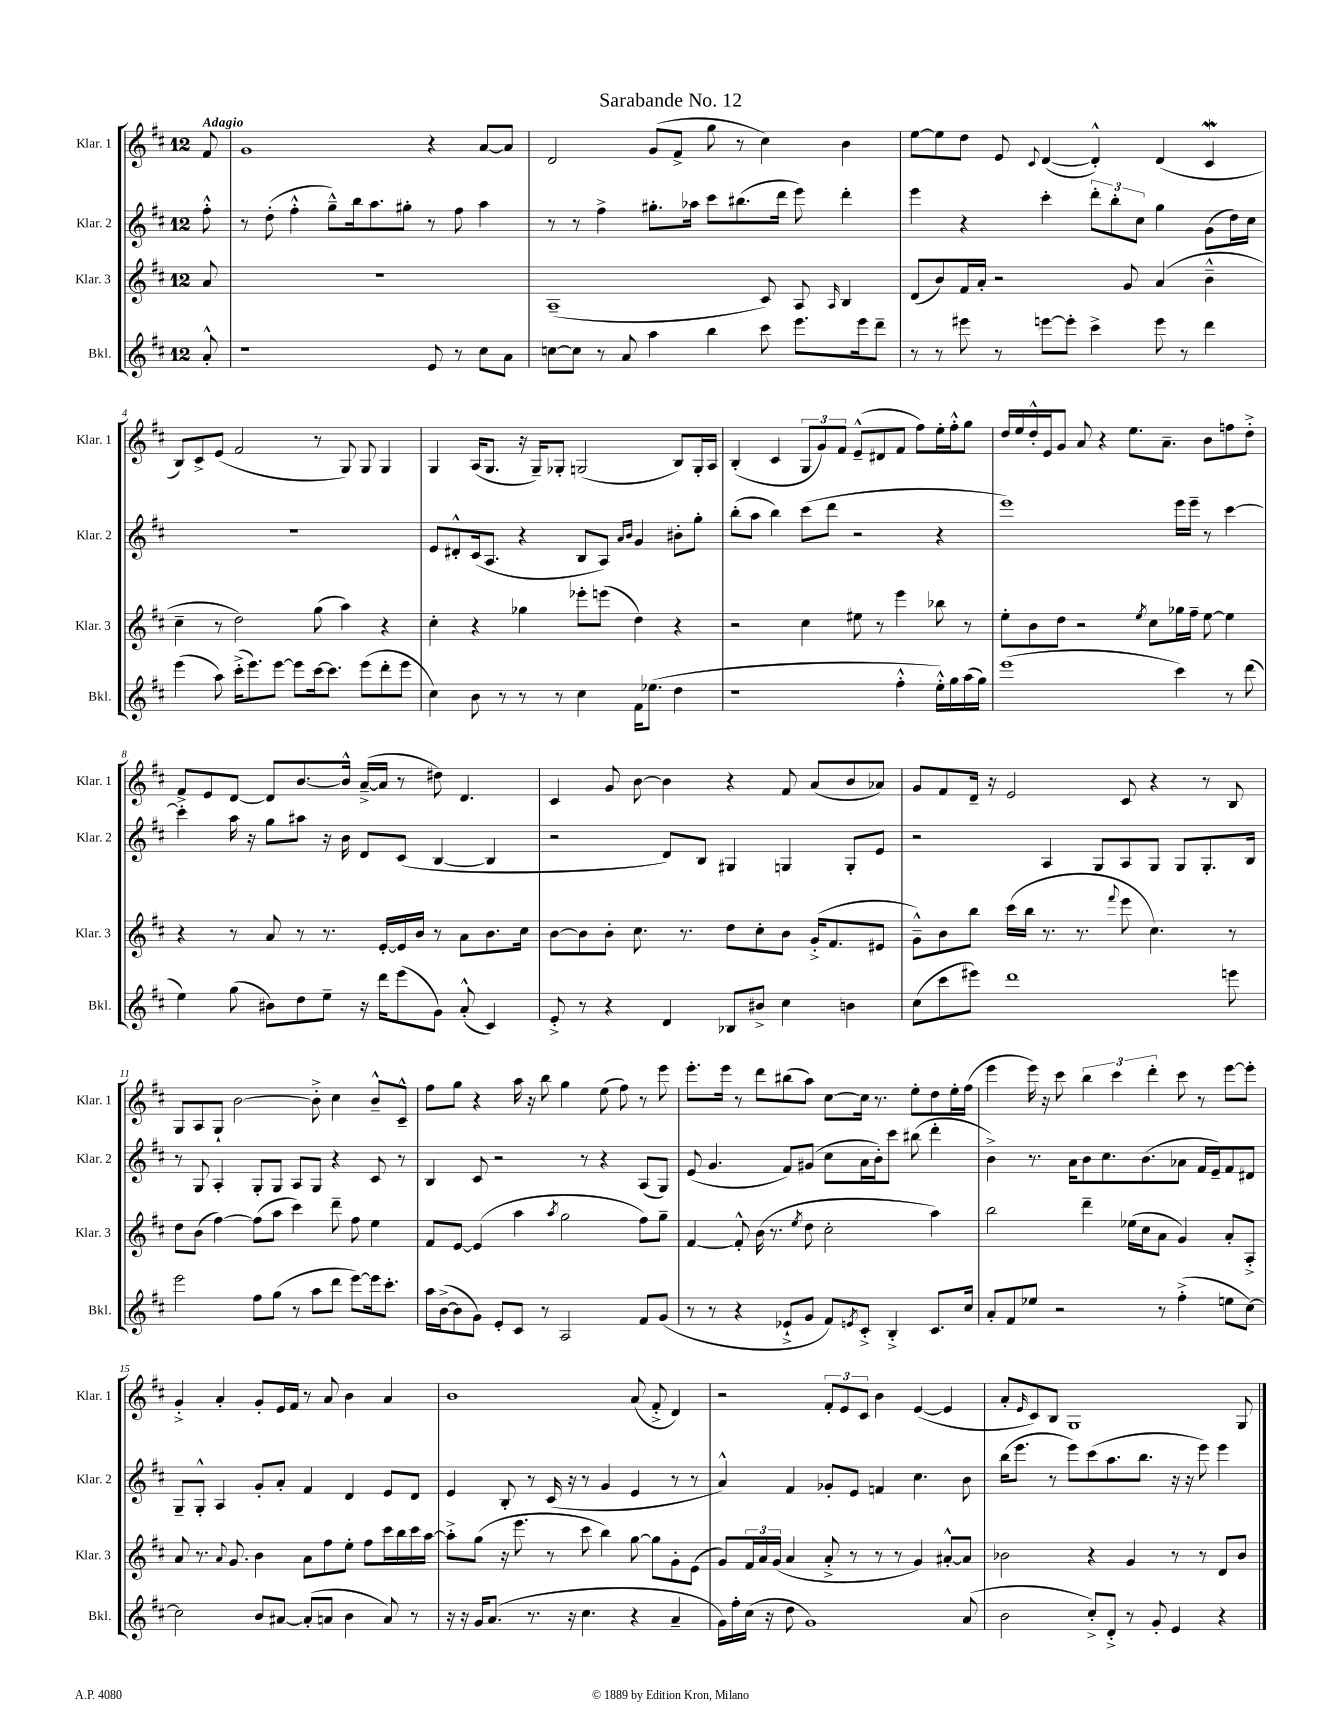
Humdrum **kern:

**kern	**kern	**kern	**kern
*part4	*part3	*part2	*part1
*staff4	*staff3	*staff2	*staff1
*I"Bkl.	*I"Klar. 3	*I"Klar. 2	*I"Klar. 1
*I'Bkl.	*I'Klar. 3	*I'Klar. 2	*I'Klar. 1
*clefG2	*clefG2	*clefG2	*clefG2
*k[f#c#]	*k[f#c#]	*k[f#c#]	*k[f#c#]
*M12/8	*M12/8	*M12/8	*M12/8
=	=	=	=
!	!	!	!LO:TX:a:B:t=Adagio
8a'^^/	8a/	8ff#'^^\	8f#/
=1	=1	=1	=1
1r	1.r	8r	1g
.	.	(8dd'\	.
.	.	4ff#'^^\	.
.	.	8gg~^^\L)	.
.	.	16bb\k	.
.	.	8.aa\	.
.	.	8gg#X'\J	.
8e/	.	8r	4r
8r	.	8ff#\	.
8cc#\L	.	4aa\	[8a/L
8a\J	.	.	8a/J]
=2	=2	=2	=2
[8ccn\L	(1A~	8r	2d/
8cc\J]	.	8r	.
8r	.	4ff#^\	.
8a/	.	.	.
4aa\	.	8.gg#X'\L	(8g/L
.	.	.	8f#^/J
.	.	16aa-X\Jk	.
4bb\	.	8ccc#\L	8gg\
.	.	(8.bb#X\	8r
8ccc#\	8c#/)	.	4cc#\)
.	.	16ddd\Jk	.
8.eee\L	8A/	8eee\)	.
.	16qqA/	.	.
.	4B/	4ddd'\	4b\
16eee\k	.	.	.
8ddd~\J	.	.	.
=3	=3	=3	=3
8r	(8d/L	4eee\	[8ee\L
8r	8b/)	.	8ee\]
8eee#X\	16f#/L	4r	8dd\J
.	16a'/JJ	.	.
8r	2r	.	8e/
.	.	.	8qqc#/
[8eeen\L	.	4ccc#'\	([4d/
8eee'\J]	.	.	.
4ccc#^\	.	12ddd'\L	4d'^^/])
.	.	12bb'\	.
.	8g/	.	.
.	.	12cc#\J	.
8eee\	(4a/	4gg\	(4d/
8r	.	.	.
4ddd\	4b~^^\	(8g\L	4c#W/
.	.	16dd\L)	.
.	.	16cc#\JJ	.
!!LO:LB:g=z
=4	=4	=4	=4
(4eee\	4cc#~\	1.r	8B/L)
.	.	.	8c#^/
8aa\)	8r	.	(8e/J
(16ccc#'^\KL	2dd\)	.	2f#/
8.eee\)	.	.	.
[8eee\J	.	.	.
8eee\L]	.	.	.
[16ccc#\k	(8gg\	.	8r
8.ccc#\J]	.	.	.
.	4aa\)	.	8G/)
(8eee\L	.	.	8G/
8ddd'\	4r	.	4G/
8eee\J	.	.	.
=5	=5	=5	=5
4cc#\)	4cc#'\	8e/L	4G/
.	.	8d#X'^^/	.
8b\	4r	(16c#/k	(16A/KL
.	.	8.A/J	8.G/J
8r	.	.	.
8r	4gg-X\	4r	16r
.	.	.	16G~/KL)
8r	.	.	8G-X'/J
4cc#\	8eee-X'\L	8B/L	(2Gn/
.	(8eeen\J	8A/J)	.
.	.	16qqa/LL	.
.	.	16qqb/JJ	.
16f#\KL	4dd\)	4g/	.
(8.ee-X\J	.	.	.
4dd\	4r	8b#X'\L	8B/L)
.	.	8gg'\J	16G'/L
.	.	.	16A/JJ
=6	=6	=6	=6
1r	2r	(8bb'\L	(4B'/
.	.	8aa\J	.
.	.	4bb\)	4c#/
.	4cc#\	(8ccc#\L	12G/L
.	.	.	12g/)
.	.	8ddd\J	.
.	.	.	12f#/J
.	8ee#X\	2r	(8e~^^/L
.	8r	.	8d#X/
4ff#'^^\	4eee\	.	8f#/J
.	.	.	8ff#\L)
16ee'^^\LL)	8bb-X\	4r	16ee'\L
16gg\	.	.	16ff#'^^\J
(16aa\	8r	.	8gg\J
16gg\JJ)	.	.	.
=7	=7	=7	=7
(1eee	8ee'\L	1eee)	16dd/LL
.	.	.	16ee/
.	8b\	.	16dd'^^/
.	.	.	16e/J
.	8dd\J	.	8g/J
.	2r	.	8a/
.	.	.	4r
.	.	.	8.ee\L
.	8qee/	.	.
.	8cc#\L	.	.
.	.	.	8.a~\J
4ccc#\)	16gg-X\L	16eee\LL	.
.	16ff#~\JJ	16eee~\JJ	.
.	[8ee\	8r	8b\L
8r	4ee\]	[4ccc#\	8ffn\
(8ddd\	.	.	8dd'^\J
!!LO:LB:g=z
=8	=8	=8	=8
4ee\)	4r	4ccc#'^\]	8f#/L
.	.	.	8e/
(8gg\	8r	16aa\	[8d/J
.	.	16r	.
8b#X\L)	8a/	8gg\L	8d/L]
8dd\	8r	8aa#X\J	[8.b/
8ee~\J	8.r	16r	.
.	.	16b\	16b^^/Jk]
16r	.	8d/L	([16a~^/LL
16ddd\KL	[16e'/LL	.	16a/JJ]
(8eee\	16e/]	(8c#/J	8r
.	16b/JJ	.	.
8g\J)	8r	[4B/	8dd#X\)
(8a'^^/	8a\L	.	4.d/
4c#/)	8.b\	4B/]	.
.	16cc#\Jk	.	.
=9	=9	=9	=9
8e'^/	[8b\L	2r	4c#/
8r	8b\]	.	.
4r	8b'\J	.	8g/
.	8.cc#\	.	[8b\
4d/	.	8d/L)	4b\]
.	8.r	.	.
.	.	8B/J	.
8B-X/L	8dd\L	4G#X/	4r
8b#X^/J	8cc#'\	.	.
4cc#\	8b\J	4Gn/	8f#/
.	(16g'^/KL	.	(8a/L
.	8.f#/	.	.
4bn\	.	8G'/L	8b/
.	8e#X/J	8e/J	8a-X/J)
=10	=10	=10	=10
(8cc#\L	8g~^^\L)	2r	8g/L
8ccc#\	8b\	.	8f#/
8eee#X\J)	8bb\J	.	16d~/Jk
.	.	.	16r
1ddd	(16ccc#\LL	.	2e/
.	16bb\JJ	.	.
.	8.r	4A/	.
.	8.r	.	.
.	.	8G/L	.
.	8qqfff#/	.	.
.	8eee\	8A/	8c#/
.	4.cc#\)	8G/J	4r
.	.	8G/L	.
.	.	8.G'/	8r
8eeen\	8r	.	8B/
.	.	16B/Jk	.
!!LO:LB:g=z
=11	=11	=11	=11
2eee\	8dd\L	8r	8G/L
.	(8b\J	8G/	8A/
.	[4ff#\)	4A'/	8G`/J
.	.	.	[2b\
8ff#\L	(8ff#\L]	8G'/L	.
(8gg\J	8aa\J	8G/J	.
8r	4ccc#\)	8A/L	.
8aa\L	.	8G/J	8b'^\]
8ddd\J	8ddd~\	4r	4cc#\
[8eee\L)	8ff#\	.	.
16eee\k]	4ee\	8c#/	8b~^^/L
8.ccc#'\J	.	.	.
.	.	8r	8c#~^^/J
=12	=12	=12	=12
16aa\LL	8f#/L	4B/	8ff#\L
([16b^\J	.	.	.
8b\]	[8e/J	.	8gg\J
8g\J)	(4e/]	8c#/	4r
8e'/L	.	2r	.
8c#/J	4aa\	.	16aa\
.	.	.	16r
8r	.	.	8bb\
.	8qaa/	.	.
2A/	2gg\	.	4gg\
.	.	8r	.
.	.	4r	(8ee\
.	.	.	8ff#\)
8f#/L	8ff#\L)	(8A/L	8r
(8g/J	8gg~\J	8G/J)	8eee\
=13	=13	=13	=13
8r	[4f#/	(8e/	8.eee'\L
8r	.	4.g/	.
.	.	.	16eee\Jk
4r	8f#'^^/]	.	8r
.	(16b\	.	8ddd\L
.	8.r	.	.
8e-X`^/L	.	8f#/L)	(8bb#X\
.	8qee/	.	.
8g/J	8dd\	(8g#X/J	8aa\J)
8f#/L)	2cc#'\	8cc#\L	[8cc#\L
8qen/	.	.	.
8c#'^/J	.	16a\L	16cc#\Jk]
.	.	16b'\J)	8.r
4B'^/	.	8ccc#\J	.
.	.	(8bb#X\	8ee'\L
8.c#/L	4aa\)	4ddd'\	8dd\
.	.	.	16ee'\L
16cc#/Jk	.	.	(16ff#\JJ
=14	=14	=14	=14
8a'/L	2bb\	4b^\)	4eee\
8f#/	.	.	.
8ee-X/J	.	8.r	16eee\)
.	.	.	16r
2r	.	.	8ccc#\
.	.	16a\KL	.
.	4ddd~\	8b\	6bb\
.	.	8.cc#\	.
.	.	.	6ccc#\
.	(16ee-X\LL	.	.
.	16cc#\J	(8.b\	.
.	.	.	6ddd'\
8r	8a\J	.	.
(4ff#'^\	4g/)	8a-X\J	8ccc#\
.	.	16f#/LL	8r
.	.	16e~/J)	.
8een\L	8a'/L	8f#/	[8eee\L
[8cc#\J)	8A'^/J	8d#X/J	8eee'\J]
!!LO:LB:g=z
=15	=15	=15	=15
2cc#\]	8a/	8G~/L	4g'^/
.	8.r	8G'^^/J	.
.	.	4A/	4a'/
.	8qqa/	.	.
.	8.g/	.	.
8b/L	4b\	8g'/L	8g'/L
[8a#X/J	.	8a'/J	16e/L
.	.	.	16f#/JJ
(8a#'/L]	8a\L	4f#/	8r
8an/J	8ff#\	.	8a/
4b\	8ee'\J	4d/	4b\
.	8ff#\L	.	.
8a/)	16ccc#\L	8e/L	4a/
.	16bb\	.	.
8r	16ccc#\	8d/J	.
.	[16aa\JJ	.	.
=16	=16	=16	=16
16r	8aa'^\L]	4e/	1b
16r	.	.	.
16g/KL	(8gg\J	.	.
(8.a/J	.	.	.
.	16r	8B'/	.
.	8.eee\	.	.
8.r	.	8r	.
.	8r	(16c#/	.
16r	.	16r	.
4.cc#\	8ccc#\	8r	.
.	4bb\)	4g/	.
4r	[8gg\	4e/	(8a/
.	8gg\L]	.	8f#'^/
4a~/	8g'\	8r	4d/)
.	(8e\J	8r	.
=17	=17	=17	=17
16g\LL)	8g/L)	4a^^/)	2r
16ff#'\	.	.	.
(16cc#\JJ	24f#/L	.	.
.	24a/	.	.
16r	.	.	.
.	(24g/JJ	.	.
8dd\	4a/	4f#/	.
1g)	.	.	.
.	8a'^/	8g-X'/L	12f#'/L
.	.	.	12e/
.	8r	8e/J	.
.	.	.	12c#/J
.	8r	4fn/	4b\
.	8r	.	.
.	4g/)	4.cc#\	([4e/
.	[8a#X'^^/L	.	4e/]
(8a/	8a#/J]	8b\	.
=18	=18	=18	=18
2b\	2b-X\	(16bb\KL	8a'/L
.	.	8.eee\J	.
.	.	.	16qqe/
.	.	.	8c#/)
.	.	8r	8B/J
.	.	8eee\L)	1G
8cc#'^/L)	4r	(8ccc#\	.
8d'^/J	.	8.aa\	.
8r	4g/	.	.
.	.	8.bb\J	.
8g'/	.	.	.
4e/	8r	16r	.
.	.	16r	.
.	8r	8eee\)	.
4r	8d/L	4eee\	.
.	8b-/J	.	8G/
==	==	==	==
*-	*-	*-	*-
